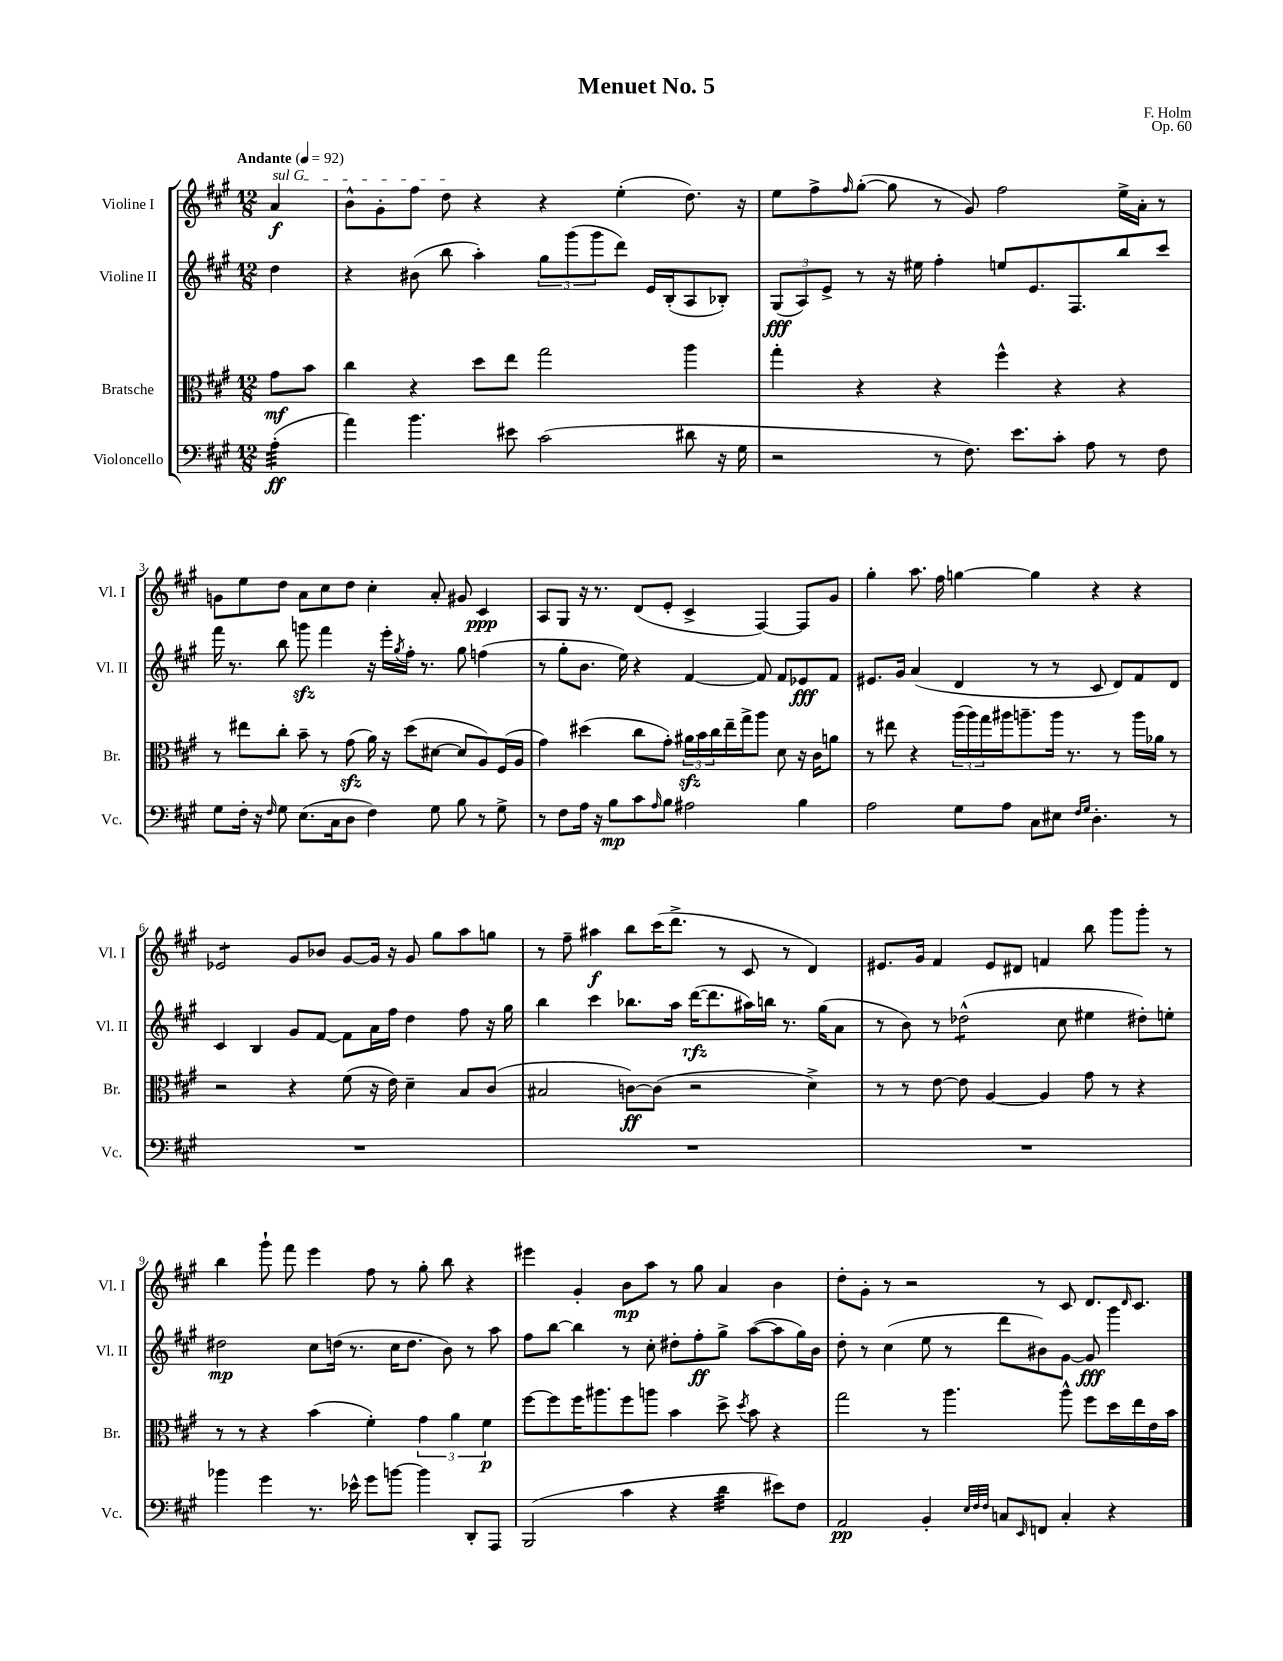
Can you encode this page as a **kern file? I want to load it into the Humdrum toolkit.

**kern	**kern	**kern	**kern
*staff4	*staff3	*staff2	*staff1
*clefF4	*clefC3	*clefG2	*clefG2
*k[f#c#g#]	*k[f#c#g#]	*k[f#c#g#]	*k[f#c#g#]
*M12/8	*M12/8	*M12/8	*M12/8
*MM92	*MM92	*MM92	*MM92
(4A'	8g#	4dd	4a
.	8b	.	.
=	=	=	=
4a)	4cc#	4r	8b^^
.	.	.	8g#'
4.b	4r	(8b#	8ff#
.	.	8bb	8dd
.	8dd	4aa')	4r
8e#	8ee	.	.
(2c#	2gg#	12gg#	4r
.	.	(12ggg#	.
.	.	12ggg#	.
.	.	8ddd)	(4ee'
.	.	16e	.
.	.	(16B'	.
8d#	4aa	8A	8.dd)
16r	.	8B-')	.
16G#	.	.	16r
=	=	=	=
2r	4gg#'	(12G#	8ee
.	.	12A)	.
.	.	.	8ff#^
.	.	12e^	.
.	.	.	16qqff#
.	4r	8r	([8gg#'
.	.	16r	8gg#]
.	.	16ee#	.
8r	4r	4ff#'	8r
8.F#)	.	.	8g#)
.	4ff#^^	8ee	2ff#
8.e	.	.	.
.	.	8.e	.
8c#'	4r	.	.
.	.	8.F#	.
8A	.	.	.
8r	4r	8bb	16ee^
.	.	.	16a'
8F#	.	8ccc#	8r
=	=	=	=
8G#	8r	16fff#	8g
.	.	8.r	.
16F#'	8ee#	.	8ee
16r	.	.	.
16qqF#	.	.	.
8G#	8cc#'	8bb	8dd
(8.E	8b~	8ggg	8a
.	8r	4fff#	8cc#
16C#	.	.	.
8D	(8g#	.	8dd
4F#)	16a)	16r	4cc#'
.	16r	16eee'	.
.	.	8qgg#	.
.	(8dd	16ff#'	.
.	.	8.r	.
8G#	[8d#	.	8a'
8B	8d#]	8gg#	8g#
8r	8A)	(4ff	4c#
8G#^	(16F#	.	.
.	16A	.	.
=	=	=	=
8r	4g#)	8r	8A
8F#	.	8gg#'	8G#
16A	(4dd#	8.b	16r
16r	.	.	8.r
8B	.	.	.
.	.	16ee)	.
8c#	8cc#	4r	(8d
16qqA	.	.	.
8B	8g#')	.	8e'
2A#	24a#	[4f#	4c#^
.	24b	.	.
.	24cc#	.	.
.	16ee~	.	.
.	16gg#^	.	.
.	8aa	8f#]	[4F#)
.	8d	8f#	.
4B	16r	8e-	8F#]
.	16c#	.	.
.	8a	8f#	8g#
=	=	=	=
2A	8r	8.e#	4gg#'
.	8ee#	.	.
.	.	16g#	.
.	4r	(4a	8.aa
.	.	.	16ff#
8G#	(24aa	4d	[4gg
.	24aa)	.	.
.	24gg#	.	.
8A	16aa#	.	.
.	8.aa~	.	.
8C#	.	8r	4gg]
8E#	16aa	8r	.
.	8.r	.	.
16qqF#	.	.	.
16qqG#	.	.	.
4.D'	.	8c#	4r
.	8r	8d)	.
.	16aa	8f#	4r
.	16a-	.	.
8r	8r	8d	.
=	=	=	=
1.r	2r	4c#	2e-
.	.	4B	.
.	4r	8g#	8g#
.	.	[8f#	8b-
.	(8f#	8f#]	[8g#
.	16r	16a	16g#]
.	16e)	16ff#	16r
.	4d~	4dd	8g#
.	.	.	8gg#
.	8B	8ff#	8aa
.	(8c#	16r	8gg
.	.	16gg#	.
=	=	=	=
1.r	2B#	4bb	8r
.	.	.	8ff#~
.	.	4ccc#	4aa#
.	[8c)	8.bb-	8bb
.	(8c]	.	(16ccc#
.	.	16aa	8.ddd^
.	2r	([16ddd	.
.	.	8.ddd]	.
.	.	.	8r
.	.	16aa#)	8c#
.	.	16bb	.
.	.	8.r	8r
.	4d^)	.	4d)
.	.	(16gg#	.
.	.	8a	.
=	=	=	=
1.r	8r	8r	8.e#
.	8r	8b)	.
.	.	.	16g#
.	[8e	8r	4f#
.	8e]	(2dd-^^	.
.	[4A	.	8e#
.	.	.	8d#
.	4A]	.	4f
.	.	8cc#	.
.	8g#	4ee#	8bb
.	8r	.	8ggg#
.	4r	8dd#')	8ggg#'
.	.	8ee'	8r
=	=	=	=
4b-	8r	2dd#	4bb
.	8r	.	.
4g#	4r	.	8ggg#`
.	.	.	8fff#
8.r	(4b	8cc#	4eee
.	.	(16dd	.
16e-^^	.	8.r	.
8g#	4f#')	.	8ff#
[8b	.	16cc#	8r
.	.	8.dd	.
4b]	6g#	.	8gg#'
.	.	8b)	8bb
.	6a	.	.
8DD'	.	8r	4r
.	6f#	.	.
8AAA	.	8aa	.
=	=	=	=
(2BBB	[8ff#	8ff#	4eee#
.	8ff#]	[8bb	.
.	16ff#	4bb]	4g#'
.	8.aa#	.	.
4c#	8ff#	8r	8b
.	8aa	8cc#'	8aa
4r	4b	8dd#'	8r
.	.	8ff#'	8gg#
4d	8dd^	8gg#^	4a
.	8qdd	.	.
.	8b	([8aa	.
8e#)	4r	8aa]	4b
8F#	.	16gg#)	.
.	.	16b	.
=	=	=	=
2AA	2gg#	8dd'	8dd'
.	.	8r	8g#'
.	.	(4cc#	8r
.	.	.	2r
4BB'	8r	8ee	.
.	4.aa	8r	.
32qqE	.	.	.
32qqF#	.	.	.
32qqF#	.	.	.
8C	.	8ddd	.
16qqEE	.	.	.
8FF	.	8b#)	8r
4C'	8aa^^	[8g#	8c#
.	8ff#	8g#]	8.d
4r	16dd	4ggg#	.
.	.	.	16qqd
.	16ee	.	8.c#
.	16e	.	.
.	16b	.	.
==	==	==	==
*-	*-	*-	*-
